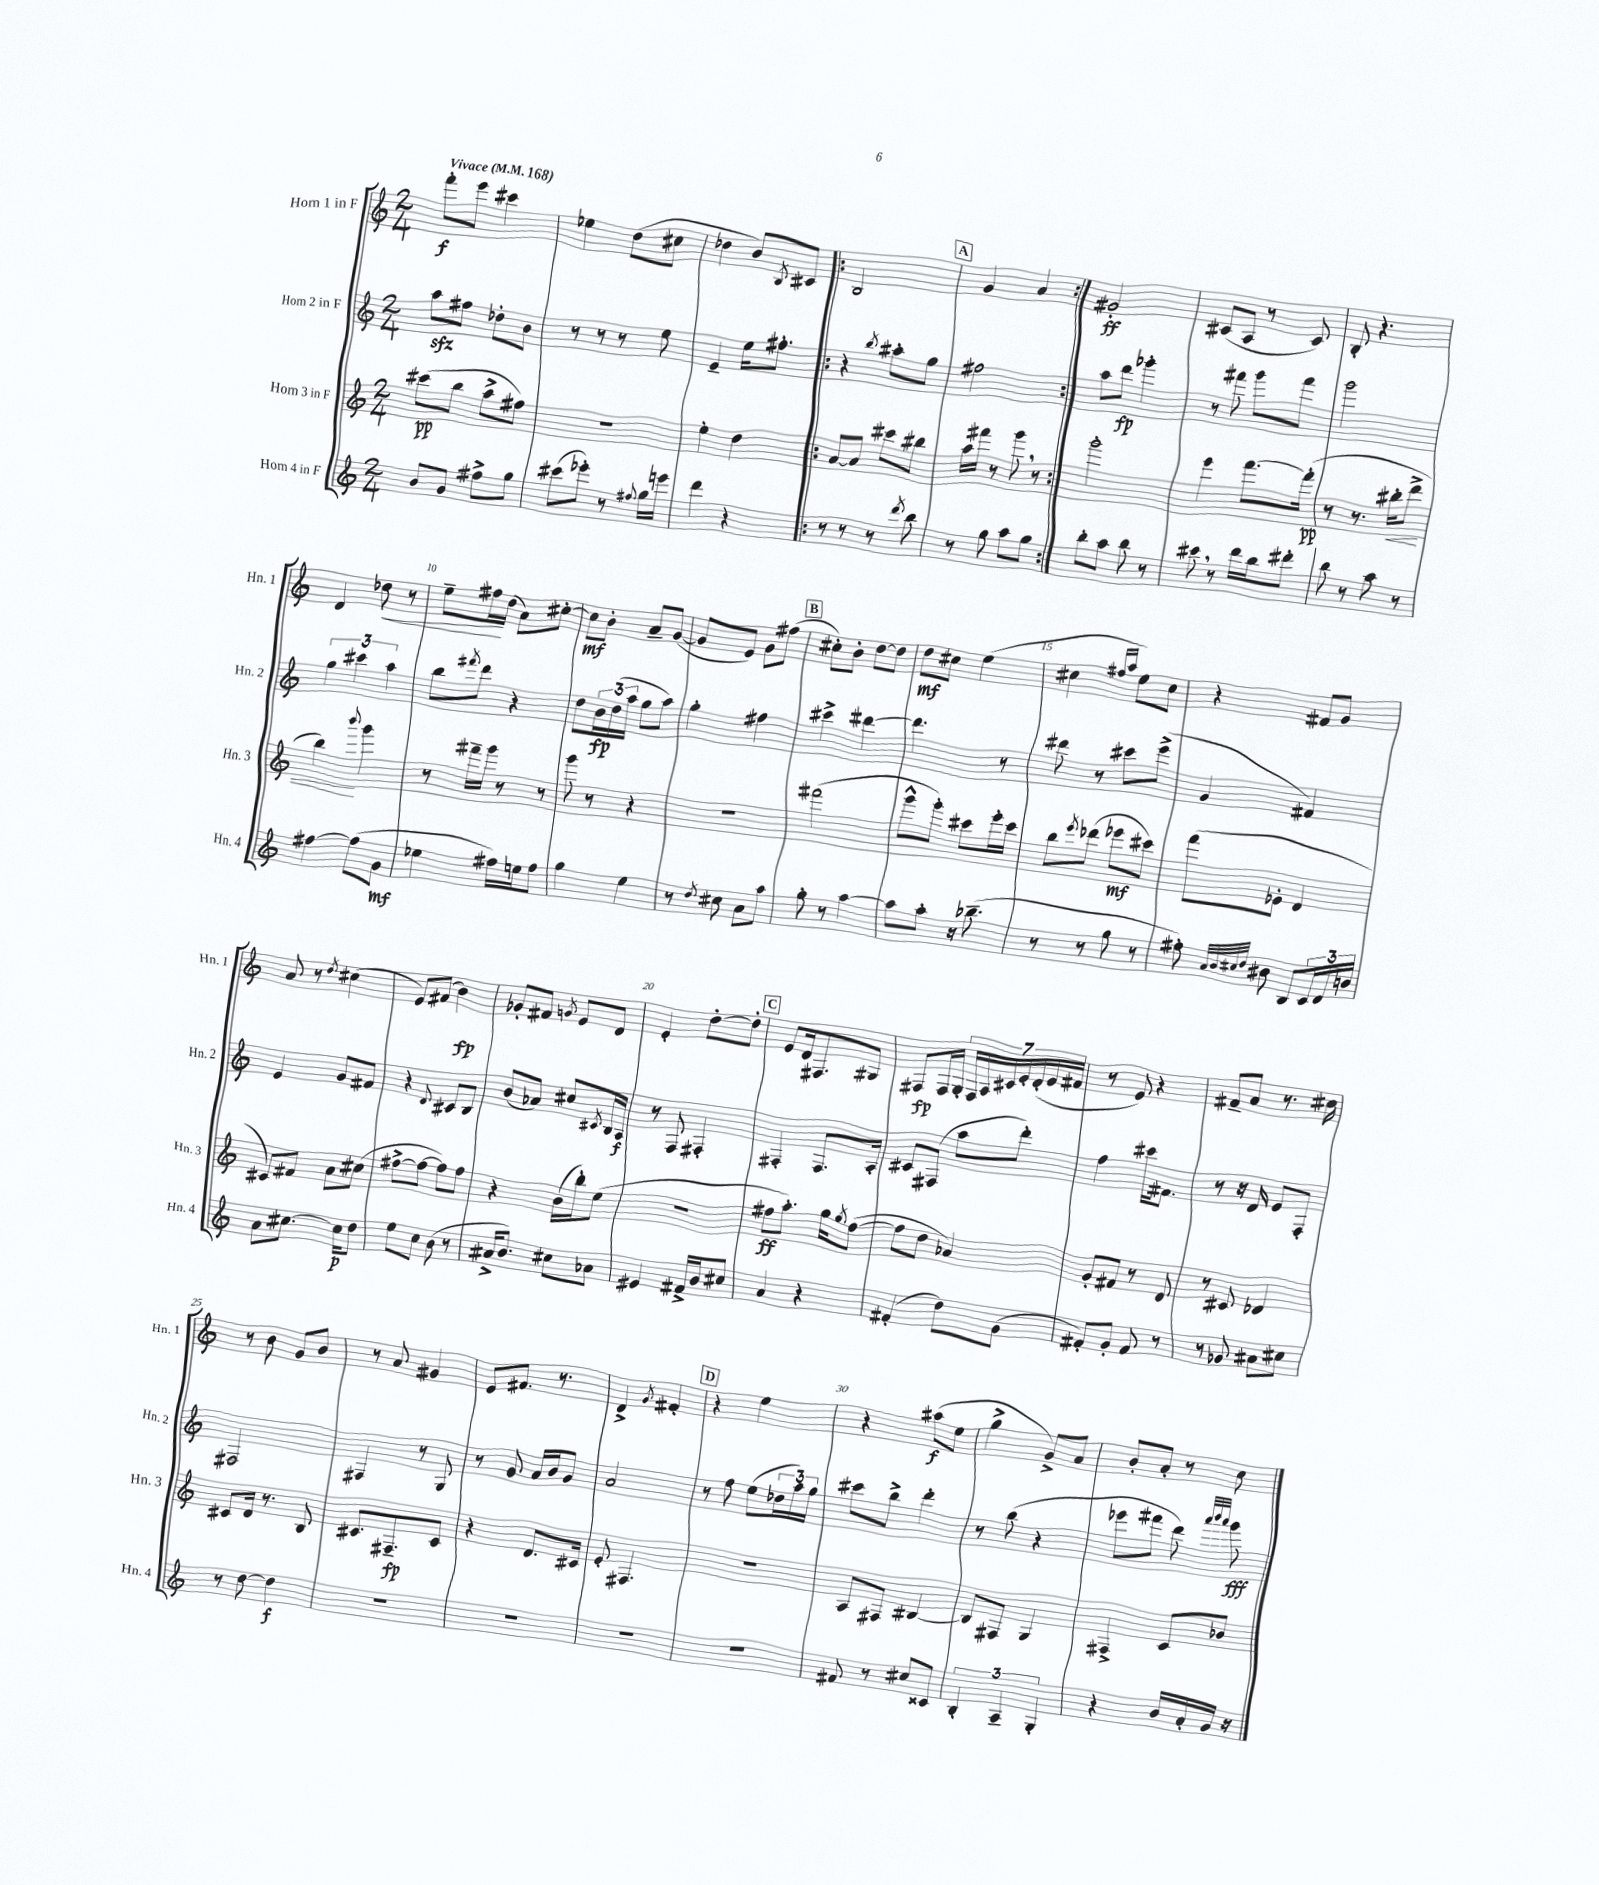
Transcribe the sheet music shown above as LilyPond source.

<<
\new StaffGroup <<
\new Staff = "s0" \with { instrumentName = "Horn 1 in F" shortInstrumentName = "Hn. 1" } {
    \clef treble \key c \major \numericTimeSignature \time 2/4 \tempo "Vivace" 4 = 168
    f'''8-.\f e'''8 cis'''4 |
    ees''4 d''8( cis''8 |
    des''4 b'8) \acciaccatura { b8 } cis'8 |
    \repeat volta 2 { b2 |
    \mark \markup { \box "A" } g'4 a'4 | }
    gis'2-.\ff |
    cis'8( a8 r8 cis'8) |
    b8-. r4. |
    d'4 des''8\< r8 |
    e''8-- fis''16\! d''16( a'8) cis''8~-. |
    cis''8\mf b'8-. a'8-- g'8~( |
    g'8 e'8) g'8 fis''8( |
    \mark \markup { \box "B" } cis''8-.) b'8-. d''8~ d''8 |
    d''8\mf cis''8 e''4( |
    cis''4 \grace { fis''16 a''16 } e''8) cis''8 |
    r4 fis'8 g'8 |
    a'8 r8 \acciaccatura { d''8 } cis''4( |
    e'8) fis'8( b'4\fp) |
    ges'8-. fis'8 \acciaccatura { g'8 } e'8 d'8 |
    e'4-. d''8~-. d''8-. |
    \mark \markup { \box "C" } e'8 d'16 fis8. gis8 |
    fis8\fp fis16 g16-. \tuplet 7/4 { fis16 a16 cis'16 e'16-. d'16-.( e'16 fis'16 } |
    r8 e'8) r4 |
    fis'8-- a'8 r8. cis''16 |
    r8 b'8 g'8 b'8 |
    r8 a'8 gis'4 |
    e'8 fis'8. r8. |
    d'4-> \acciaccatura { g'8 } fis'4-. |
    \mark \markup { \box "D" } r4 e''4 |
    r4 ais''8\f( e''8 |
    g''4-> g'8->) a'8 |
    b'8-. a'8-. r8 c''8 \bar "|." |
}
\new Staff = "s1" \with { instrumentName = "Horn 2 in F" shortInstrumentName = "Hn. 2" } {
    \clef treble \key c \major \numericTimeSignature \time 2/4
    a''8\sfz fis''8 des''8-. b'8 |
    r8 r8 r8 e''8 |
    e'4-- e''16 fis''8.-. |
    \repeat volta 2 { r4 \acciaccatura { b''8 } ais''8-. g''8 |
    \mark \markup { \box "A" } fis''2 | }
    a''8 d'''8\fp ges'''4-. |
    r8 fis'''8 g'''8 fis'''8 |
    g'''2 |
    \tuplet 3/2 { g''4 cis'''4 a''4 } |
    b''8 \acciaccatura { fis'''8 } d'''8 r4 |
    d''8 \tuplet 3/2 { b'16\fp d''16( a''16 } g''8 a''8) |
    g''4-. fis''4 |
    \mark \markup { \box "B" } cis'''4-> dis'''4~ |
    dis'''4. r8 |
    dis'''8 r8 cis'''8 e'''8->( |
    g'4 fis'4) |
    e'4 g'8 fis'8 |
    r4 \appoggiatura { d'8 } cis'8 b8 |
    b'8( aes'8) cis''8 \acciaccatura { cis'8 } b16 a16\f |
    r8 f8 fis4-. |
    \mark \markup { \box "C" } fis4-. fis8. a16-. |
    cis'8 fis8( a''8 d'''8-.) |
    f''4 cis'''16 fis'8. |
    r8 r16 d'16 e'8 f8-. |
    fis2 |
    fis4 r8 g8 |
    r8 g'8 a'16 b'16 g'8 |
    a'2 |
    \mark \markup { \box "D" } r8 f''8 e''8( \tuplet 3/2 { des''16 a''16) g''16 } |
    cis'''8 b''8-> d'''4-. |
    r8 b''8( r4 |
    ees'''8 fis'''8 d'''8) \grace { a'''32 b'''32 a'''32 } g'''8\fff \bar "|." |
}
\new Staff = "s2" \with { instrumentName = "Horn 3 in F" shortInstrumentName = "Hn. 3" } {
    \clef treble \key c \major \numericTimeSignature \time 2/4
    cis'''8\pp( b''8 a''8-> fis''8) |
    r2 |
    e''4-. d''4 |
    \repeat volta 2 { a'8~ a'8 cis'''8 bis''8 |
    \mark \markup { \box "A" } a''16 fis'''16 r8 g'''8 \breathe r8 | }
    g'''2-. |
    e'''4 f'''8.~ f'''16-.\pp( |
    r8 r8. bis''16-.\< d'''8-> |
    b''4\!) \appoggiatura { b'''8 } g'''4 |
    r8 fis'''16-- g'''16 r8 r8 |
    g'''8 r8 r4 |
    r2 |
    \mark \markup { \box "B" } fis'''2( |
    g'''8-^ g'''8-.) cis'''8 e'''16-. cis'''16 |
    b''8 \acciaccatura { e'''8 } des'''8( ees'''8\mf cis'''8) |
    f'''8( ees'8-. d'4 |
    cis'8) fis'8 a'8 cis''8( |
    fis''8~-> fis''8~ fis''8) fis''8 |
    r4 b'16( b''16-.) e''8( |
    r2 |
    \mark \markup { \box "C" } fis''8\ff a''8.-.) g''16 \acciaccatura { g''8 } fis''8~( |
    fis''8 d''8 aes'4) |
    g'8-. fis'8 r8 d'8 |
    r8 cis'8 des'4 |
    cis'8 d'16 r8. b8 |
    cis'8. fis8.--\fp cis'8 |
    r4 d'8. cis'16 |
    e'8-. fis4. |
    \mark \markup { \box "D" } r2 |
    a8 fis8 bis4~ |
    bis8 fis8 g4 |
    fis4-> c'8 bes'8 \bar "|." |
}
\new Staff = "s3" \with { instrumentName = "Horn 4 in F" shortInstrumentName = "Hn. 4" } {
    \clef treble \key c \major \numericTimeSignature \time 2/4
    b'8 g'8 fis''8-> g''8 |
    cis'''8( ees'''8-.) r8 \appoggiatura { fis''8 } g''16 e'''16 |
    d'''4 r4 |
    \repeat volta 2 { r8 r8 r8 \acciaccatura { d'''8 } b''8 |
    \mark \markup { \box "A" } r8 g''8 a''8 g''8 | }
    b''8-. a''8 b''8 r8 |
    cis'''8 \breathe r8 d'''16 b''16 dis'''8-. |
    b''8 r8 a''8 r8 |
    fis''4~ fis''8( g'8\mf |
    ees''4 fis''16) e''16 fis''8 |
    g''4 e''4 |
    r8 \acciaccatura { d''8 } cis''8 a'8 a''8 |
    \mark \markup { \box "B" } g''8-. r8 a''4~ |
    a''8 a''8-. r16 bes''8.--( |
    r8 r8 g''8 r8 |
    fis''8-.) \grace { a'32 b'32 cis''32 d''32 } bis'8 b8 \tuplet 3/2 { c'16 d'16 b'16 } |
    a'8 cis''8.~ cis''16\p d''8 |
    e''8 c''8 b'8( r8 |
    ais'16-> b'8.) cis''8 aes'8 |
    eis'4 fis'16-> b'16 cis''8 |
    \mark \markup { \box "C" } a'4 r4 |
    fis'4-.( d''8) g'8( |
    fis'8-.) g'8-. fis'8 r8 |
    r8 ges'8 ais'8 cis''8 |
    r8 d''8~ d''4\f |
    R2 |
    R2 |
    R2 |
    \mark \markup { \box "D" } R2 |
    fis'8 r8 cis''8 cisis'8 |
    \tuplet 3/2 { b4-. a4-- g4-. } |
    r4 b'16 a'16-. g'16 r16 \bar "|." |
}
>>
>>
\layout { \context { \Score \override BarNumber.break-visibility = ##(#f #t #t) barNumberVisibility = #(every-nth-bar-number-visible 5) } }
